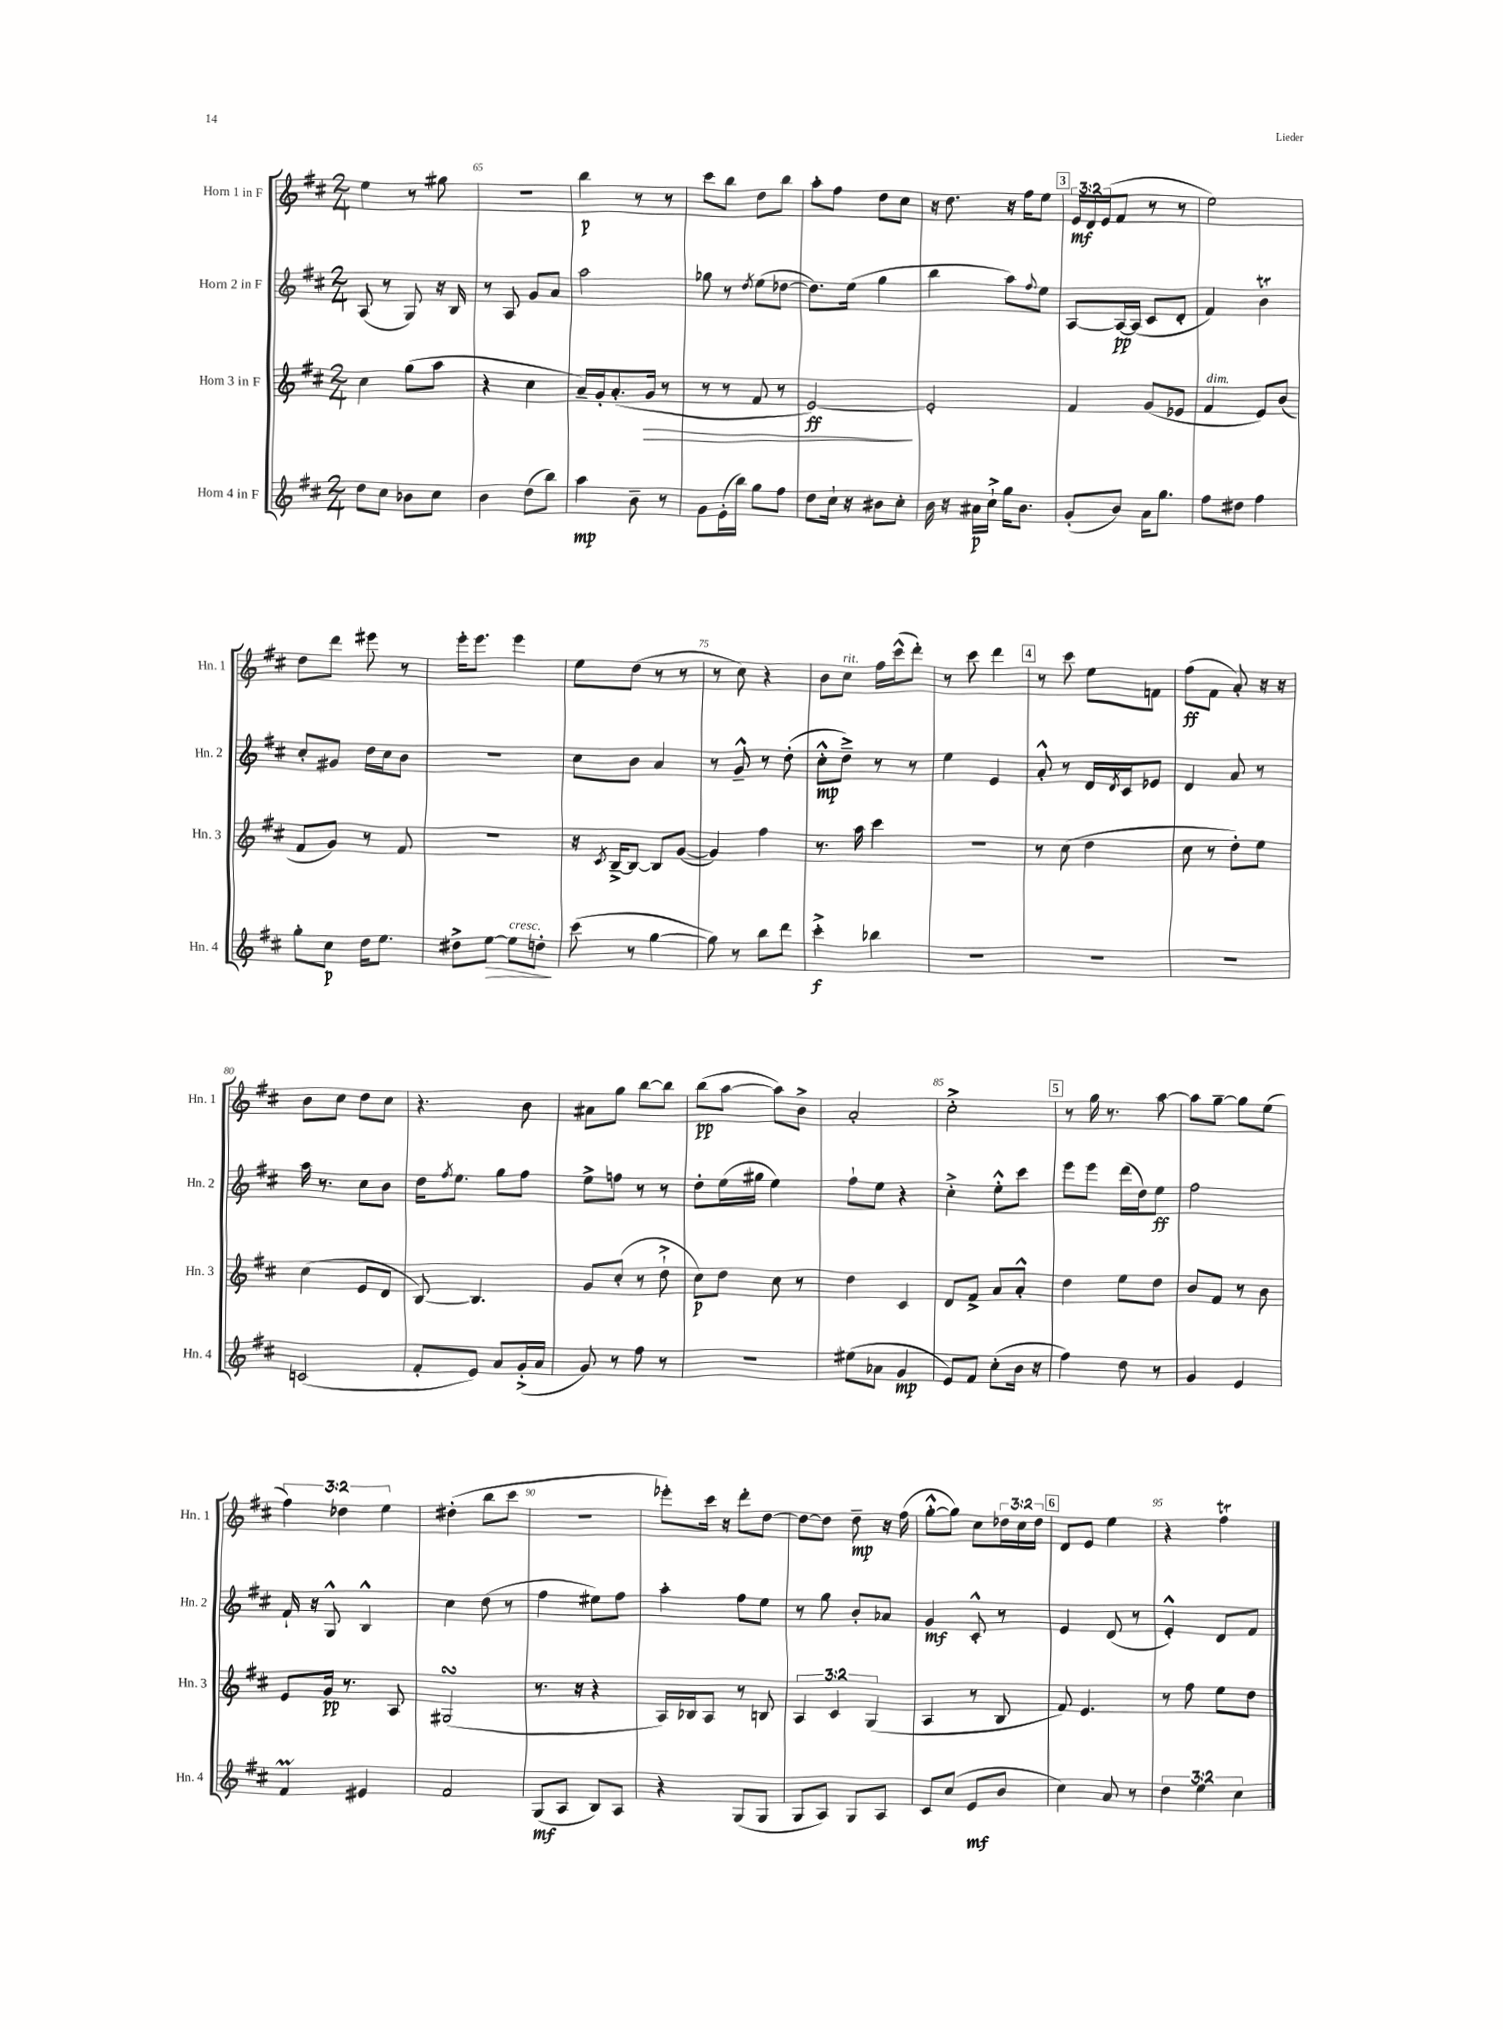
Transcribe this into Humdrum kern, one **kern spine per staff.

**kern	**dynam	**kern	**dynam	**kern	**dynam	**kern	**dynam
*part4	*part4	*part3	*part3	*part2	*part2	*part1	*part1
*staff4	*staff4	*staff3	*staff3	*staff2	*staff2	*staff1	*staff1
*I"Horn 4 in F	*	*I"Horn 3 in F	*	*I"Horn 2 in F	*	*I"Horn 1 in F	*
*I'Hn. 4	*	*I'Hn. 3	*	*I'Hn. 2	*	*I'Hn. 1	*
*clefG2	*	*clefG2	*	*clefG2	*	*clefG2	*
*k[f#c#]	*	*k[f#c#]	*	*k[f#c#]	*	*k[f#c#]	*
*M2/4	*	*M2/4	*	*M2/4	*	*M2/4	*
=64	=64	=64	=64	=64	=64	=64	=64
8dd\L	.	4cc#\	.	(8A/	.	4ee\	.
8cc#\J	.	.	.	8r	.	.	.
8b-X\L	.	(8gg\L	.	8G/)	.	8r	.
8cc#\J	.	8aa\J	.	16r	.	8gg#X\	.
.	.	.	.	16B/	.	.	.
=65	=65	=65	=65	=65	=65	=65	=65
4b\	.	4r	.	8r	.	2r	.
.	.	.	.	8A/	.	.	.
(8dd\L	.	4cc#\	.	8g/L	.	.	.
8bb\J)	.	.	.	8a/J	.	.	.
=66	=66	=66	=66	=66	=66	=66	=66
4aa\	mp	16a~/LL)	.	2aa\	.	4bb\	p
.	.	16g'/J	.	.	.	.	.
.	.	(8.a'/	.	.	.	.	.
8b~\	.	.	.	.	.	8r	.
!	!	!	!LO:HP:b	!	!	!	!
.	.	16g/Jk	>	.	.	.	.
8r	.	8r	.	.	.	8r	.
=67	=67	=67	=67	=67	=67	=67	=67
8g\L	.	8r	.	8gg-X\	.	8ccc#\L	.
(16e'\L	.	8r	.	8r	.	8bb\J	.
16bb\JJ)	.	.	.	.	.	.	.
.	.	.	.	8qdd/	.	.	.
8gg\L	.	8f#/	.	(8ee\L	.	8dd\L	.
8ff#\J	.	8r	.	[8dd-X\J	.	8bb\J	.
=68	=68	=68	=68	=68	=68	=68	=68
8dd\L	.	[2e/)	ff	8.dd-\L])	.	8aa'\L	.
16cc#`\Jk	.	.	.	.	.	8ff#\J	.
16r	.	.	.	(16ee\Jk	.	.	.
8b#X\L	.	.	.	4gg\	.	8dd\L	.
8cc#'\J	.	.	.	.	.	8cc#\J	.
.	.	.	]	.	.	.	.
=69	=69	=69	=69	=69	=69	=69	=69
16b\	.	2e'/]	.	4bb\	.	16r	.
16r	.	.	.	.	.	8.dd\	.
16a#X\LL	p	.	.	.	.	.	.
16cc#`^\JJ	.	.	.	.	.	.	.
16gg\KL	.	.	.	8aa\L)	.	16r	.
8.b\J	.	.	.	.	.	16ff#\KL	.
.	.	.	.	8qqff#/	.	.	.
.	.	.	.	8ee\J	.	8ee\J	.
!!LO:REH:place=s1:t=3
=70	=70	=70	=70	=70	=70	=70	=70
(8g'/L	.	4f#/	.	[8A/L	.	24e/LL	mf
.	.	.	.	.	.	24d/	.
.	.	.	.	.	.	(24e/J	.
8b/J)	.	.	.	16A/L_	pp	8f#/J	.
.	.	.	.	(16A/JJ]	.	.	.
16a\KL	.	(8g/L	.	8c#/L	.	8r	.
8.gg\J	.	.	.	.	.	.	.
.	.	8e-X/J	.	8d'/J	.	8r	.
=71	=71	=71	=71	=71	=71	=71	=71
!	!	!LO:TX:a:i:t=dim.	!	!	!	!	!
8ff#\L	.	4f#/	.	4f#/)	.	2ee\)	.
8dd#X\J	.	.	.	.	.	.	.
4ff#\	.	8e/L)	.	4bT\	.	.	.
.	.	(8b/J	.	.	.	.	.
!!LO:LB:g=z
=72	=72	=72	=72	=72	=72	=72	=72
8gg'\L	.	8f#/L	.	8cc#'/L	.	8dd\L	.
8cc#\J	p	8g/J)	.	8g#X/J	.	8ddd\J	.
16dd\KL	.	8r	.	16dd\LL	.	8eee#X\	.
8.ee\J	.	.	.	16cc#\J	.	.	.
.	.	8f#/	.	8b\J	.	8r	.
=73	=73	=73	=73	=73	=73	=73	=73
8dd#X^\L	.	2r	.	2r	.	16eee'\KL	.
.	.	.	.	.	.	8.eee\J	.
!	!LO:HP:b	!	!	!	!	!	!
[8ee\J	>	.	.	.	.	.	.
!LO:TX:a:i:t=cresc.	!	!	!	!	!	!	!
8ee\L]	.	.	.	.	.	4eee\	.
8ddn'\J	.	.	.	.	.	.	.
.	]	.	.	.	.	.	.
=74	=74	=74	=74	=74	=74	=74	=74
(8ccc#\	.	16r	.	8cc#\L	.	8ee\L	.
.	.	8qc#/	.	.	.	.	.
.	.	[16B~^/KL	.	.	.	.	.
8r	.	8B/J_	.	8b\J	.	(8dd\J	.
[4gg\	.	8B/L]	.	4a/	.	8r	.
.	.	([8g/J	.	.	.	8r	.
=75	=75	=75	=75	=75	=75	=75	=75
8gg\])	.	4g/])	.	8r	.	8r	.
8r	.	.	.	8g~^^/	.	8cc#\)	.
8bb\L	.	4ff#\	.	8r	.	4r	.
8ddd\J	.	.	.	(8dd'\	.	.	.
=76	=76	=76	=76	=76	=76	=76	=76
4ccc#'^\	f	8.r	.	8cc#'^^\L	mp	8b\L	.
!	!	!	!	!	!	!LO:TX:a:i:t=rit.	!
.	.	.	.	8dd~^\J)	.	8cc#\J	.
.	.	16aa\	.	.	.	.	.
4bb-X\	.	4ccc#\	.	8r	.	16ff#\LL	.
.	.	.	.	.	.	(16ccc#^^\J	.
.	.	.	.	8r	.	8ddd'\J)	.
=77	=77	=77	=77	=77	=77	=77	=77
2r	.	2r	.	4ee\	.	8r	.
.	.	.	.	.	.	8ccc#\	.
.	.	.	.	4e/	.	4ddd\	.
!!LO:REH:place=s1:t=4
=78	=78	=78	=78	=78	=78	=78	=78
2r	.	8r	.	8a'^^/	.	8r	.
.	.	(8cc#\	.	8r	.	8ccc#\	.
.	.	4dd\	.	16d/LL	.	8ee\L	.
.	.	.	.	8qd/	.	.	.
.	.	.	.	16c#/J	.	.	.
.	.	.	.	8e-X/J	.	8fn\J	.
=79	=79	=79	=79	=79	=79	=79	=79
2r	.	8cc#\	.	4d/	.	(8ff#\L	ff
.	.	8r	.	.	.	8f#\J	.
.	.	8dd'\L)	.	8a/	.	8a'/)	.
.	.	8ee\J	.	8r	.	16r	.
.	.	.	.	.	.	16r	.
!!LO:LB:g=z
=80	=80	=80	=80	=80	=80	=80	=80
(2cn/	.	(4cc#\	.	16aa\	.	8b\L	.
.	.	.	.	8.r	.	.	.
.	.	.	.	.	.	8cc#\J	.
.	.	8e/L	.	8cc#\L	.	8dd\L	.
.	.	8d/J	.	8b\J	.	8cc#\J	.
=81	=81	=81	=81	=81	=81	=81	=81
8f#'/L	.	[8B/)	.	16dd\KL	.	4.r	.
.	.	.	.	8qff#/	.	.	.
.	.	.	.	8.ee\J	.	.	.
8e/J)	.	4.B/]	.	.	.	.	.
8a/L	.	.	.	8gg\L	.	.	.
(16g'^/L	.	.	.	8ff#\J	.	8b\	.
16a/JJ	.	.	.	.	.	.	.
=82	=82	=82	=82	=82	=82	=82	=82
8g/)	.	8g/L	.	8ee^\L	.	8a#X\L	.
8r	.	(8cc#'/J	.	8ffn\J	.	8gg\J	.
8ff#\	.	8r	.	8r	.	[8bb\L	.
8r	.	8dd`^\	.	8r	.	8bb\J]	.
=83	=83	=83	=83	=83	=83	=83	=83
2r	.	8cc#\L)	p	8dd'\L	.	(8bb\L	pp
.	.	8dd\J	.	(16ee\L	.	[8aa\J	.
.	.	.	.	16gg#X\JJ	.	.	.
.	.	8cc#\	.	4ee\)	.	8aa\L])	.
.	.	8r	.	.	.	8b^\J	.
=84	=84	=84	=84	=84	=84	=84	=84
(8ee#X\L	.	4dd\	.	8ff#`\L	.	2a'/	.
8a-X\J	.	.	.	8ee\J	.	.	.
4g/	mp	4c#/	.	4r	.	.	.
=85	=85	=85	=85	=85	=85	=85	=85
8e/L)	.	8d/L	.	4cc#'^\	.	2cc#'^\	.
8f#/J	.	8f#^/J	.	.	.	.	.
(8cc#'\L	.	8a/L	.	8ee'^^\L	.	.	.
16b\Jk	.	8a'^^/J	.	8ccc#\J	.	.	.
16r	.	.	.	.	.	.	.
!!LO:REH:place=s1:t=5
=86	=86	=86	=86	=86	=86	=86	=86
4ff#\)	.	4dd\	.	8eee\L	.	8r	.
.	.	.	.	8eee\J	.	16gg\	.
.	.	.	.	.	.	8.r	.
8dd\	.	8ee\L	.	(16ddd\LL	.	.	.
.	.	.	.	16dd\J)	.	.	.
8r	.	8dd\J	.	8ee\J	ff	[8aa\	.
=87	=87	=87	=87	=87	=87	=87	=87
4g/	.	8b/L	.	2ff#\	.	8aa\L]	.
.	.	8f#/J	.	.	.	[8gg~\J	.
4e/	.	8r	.	.	.	8gg\L]	.
.	.	8b\	.	.	.	(8ee\J	.
!!LO:LB:g=z
=88	=88	=88	=88	=88	=88	=88	=88
4f#m/	.	8e/L	.	16f#`/	.	6ff#\)	.
.	.	.	.	16r	.	.	.
.	.	16g/Jk	pp	8G^^/	.	.	.
.	.	.	.	.	.	6dd-X\	.
.	.	8.r	.	.	.	.	.
4e#X/	.	.	.	4B^^/	.	.	.
.	.	.	.	.	.	6ee\	.
.	.	8A/	.	.	.	.	.
=89	=89	=89	=89	=89	=89	=89	=89
2f#/	.	(2G#XsSsS/	.	4cc#\	.	(4dd#X'\	.
.	.	.	.	(8dd\	.	8bb\L	.
.	.	.	.	8r	.	8ccc#\J	.
=90	=90	=90	=90	=90	=90	=90	=90
(8G/L	mf	8.r	.	4ff#\	.	2r	.
8A/J	.	.	.	.	.	.	.
.	.	16r	.	.	.	.	.
8B/L)	.	4r	.	8ee#X\L)	.	.	.
8A/J	.	.	.	8ff#\J	.	.	.
=91	=91	=91	=91	=91	=91	=91	=91
4r	.	16A/LL)	.	4aa'\	.	8eee-X'\L)	.
.	.	16B-X/J	.	.	.	.	.
.	.	8A/J	.	.	.	16ccc#\Jk	.
.	.	.	.	.	.	16r	.
(8G/L	.	8r	.	8ff#\L	.	8ddd'\L	.
8G/J	.	8Bn/	.	8ee\J	.	[8dd\J	.
=92	=92	=92	=92	=92	=92	=92	=92
8G/L	.	6A/	.	8r	.	8dd\L_	.
8A/J)	.	.	.	8gg\	.	8dd\J]	.
.	.	6c#/	.	.	.	.	.
8G/L	.	.	.	8b'/L	.	8dd~\	mp
.	.	(6G/	.	.	.	.	.
8A/J	.	.	.	8a-X/J	.	16r	.
.	.	.	.	.	.	(16ff#\	.
=93	=93	=93	=93	=93	=93	=93	=93
8c#/L	.	4A/	.	4g/	mf	[8gg'^^\L	.
(8cc#/J	.	.	.	.	.	8gg\J])	.
8e/L	mf	8r	.	8c#'^^/	.	8cc#\L	.
8b/J	.	8B/	.	8r	.	24dd-X\L	.
.	.	.	.	.	.	24cc#\	.
.	.	.	.	.	.	24dd-\JJ	.
!!LO:REH:place=s1:t=6
=94	=94	=94	=94	=94	=94	=94	=94
4cc#\)	.	8f#/)	.	4e/	.	8d/L	.
.	.	4.e/	.	.	.	8e/J	.
8a/	.	.	.	(8d/	.	4ee\	.
8r	.	.	.	8r	.	.	.
=95	=95	=95	=95	=95	=95	=95	=95
6dd\	.	8r	.	4e'^^/)	.	4r	.
.	.	8ff#\	.	.	.	.	.
6ee\	.	.	.	.	.	.	.
.	.	8ee\L	.	8d/L	.	4ff#t\	.
6cc#\	.	.	.	.	.	.	.
.	.	8dd\J	.	8f#/J	.	.	.
==	==	==	==	==	==	==	==
*-	*-	*-	*-	*-	*-	*-	*-
